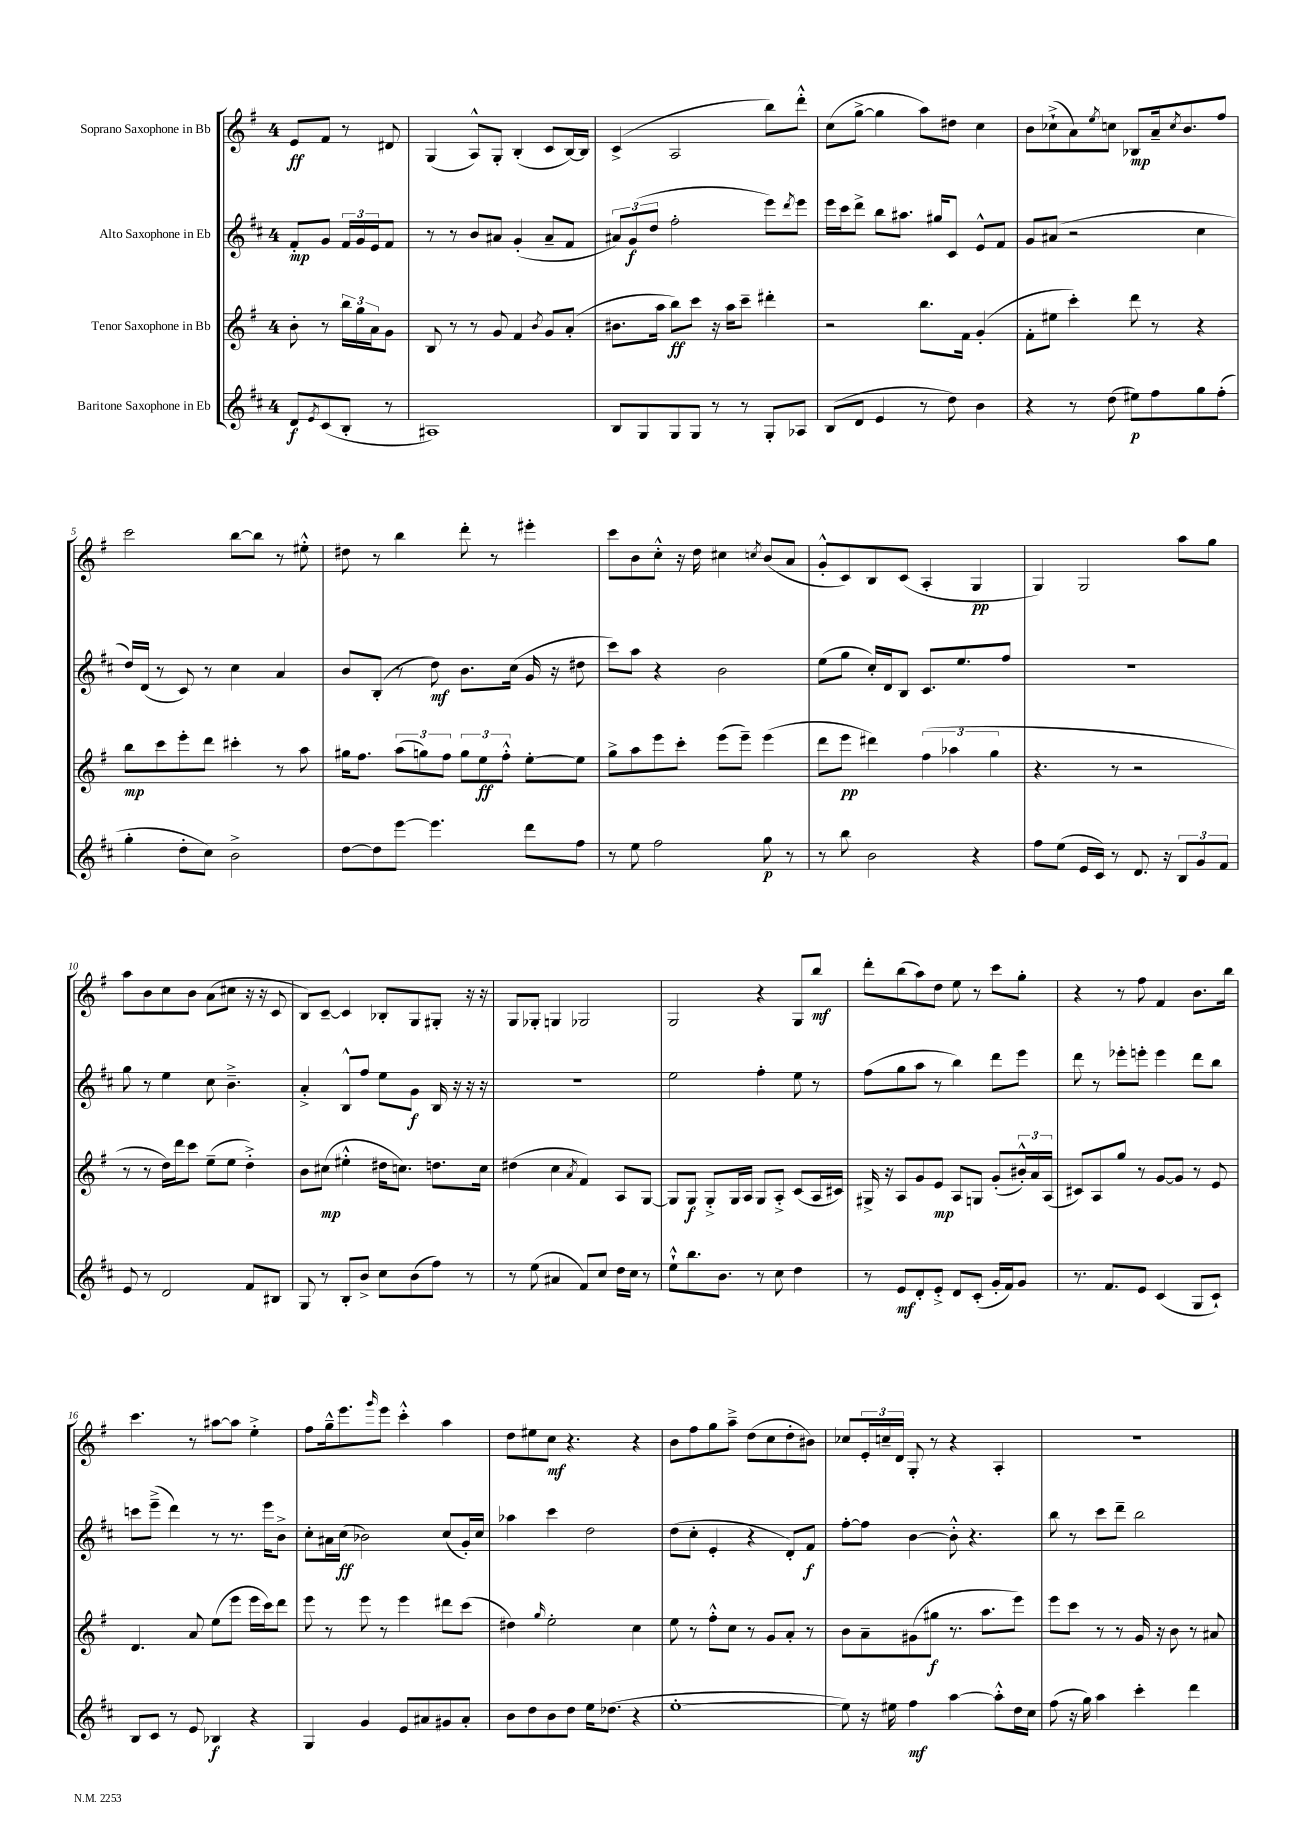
<<
\new StaffGroup <<
\new Staff = "s0" \with { instrumentName = "Soprano Saxophone in Bb" } {
    \clef treble \key g \major \once \override Staff.TimeSignature.style = #'single-digit \time 4/4 \partial 2
    e'8\ff fis'8 r8 dis'8 |
    g4( a8-^) g8-. b4-.( c'8 b16~) b16 |
    c'4->( a2 b''8) d'''8-.-^ |
    c''8( g''8~-> g''4 a''8) dis''8 c''4 |
    b'8 ces''8-!->( a'8) \acciaccatura { e''8 } c''8 bes8\mp a'16-- \acciaccatura { c''8 } b'8. fis''8 |
    c'''2 b''8~ b''8 r8 eis''8-.-^ |
    dis''8 r8 b''4 d'''8-. r8 eis'''4-. |
    c'''8 b'8 c''8-.-^ r16 d''16 cis''4 \acciaccatura { c''8 } b'8( a'8 |
    g'8-.-^ c'8) b8 c'8( a4-. g4\pp |
    g4) g2 a''8 g''8 |
    a''8 b'8 c''8 b'8 a'8( cis''8 r16 r16 c'8 |
    b8) c'8~-- c'4 bes8-. g8 gis8-. r16 r16 |
    g8 ges8-. g4 ges2 |
    g2 r4 g8 b''8\mf |
    d'''8-. b''8( a''8) d''8 e''8 r8 c'''8 g''8-. |
    r4 r8 fis''8 fis'4 b'8. b''16 |
    c'''4. r8 ais''8~ ais''8 e''4-.-> |
    fis''8 g''16---^ e'''8. \grace { g'''16 } e'''8 c'''4-.-^ a''4 |
    d''8 eis''8 c''8\mf r4. r4 |
    b'8 fis''8 g''8 a''8---> d''8( c''8 d''8-. bis'8) |
    ces''8 \tuplet 3/2 { e'16-. c''16-- d'16 } g8-. r8 r4 a4-. |
    R1 \bar "|." |
}
\new Staff = "s1" \with { instrumentName = "Alto Saxophone in Eb" } {
    \clef treble \key d \major \once \override Staff.TimeSignature.style = #'single-digit \time 4/4 \partial 2
    fis'8-.\mp g'8 \tuplet 3/2 { fis'16 g'16 e'16 } fis'8 |
    r8 r8 b'8 ais'8 g'4-.( ais'8-- fis'8 |
    \tuplet 3/2 { ais'8) g'8\f( d''8 } fis''2-. e'''8) \acciaccatura { d'''8 } e'''8 |
    e'''16 cis'''16 d'''8-> b''8 ais''8. gis''16 cis'8 e'8-^ fis'8 |
    g'8 ais'8( r2 cis''4 |
    d''16) d'16( r8 cis'8) r8 cis''4 a'4 |
    b'8 b8-.( r8 d''8\mf) b'8. cis''16( g'16 r16 dis''8 |
    cis'''8) a''8 r4 b'2 |
    e''8( g''8 cis''16-.) d'16 b8 cis'8. e''8. fis''8 |
    R1 |
    g''8 r8 e''4 cis''8 b'4.---> |
    a'4-.-> b8-^ fis''8 e''8 g'8\f b16 r16 r16 r16 |
    R1 |
    e''2 fis''4-. e''8 r8 |
    fis''8( g''8 a''8 r8 b''4) d'''8 e'''8 |
    d'''8 r8 ees'''8-. e'''8-. e'''4 d'''8 b''8 |
    c'''8 e'''8--->( d'''4) r8 r8. e'''16 b'8-> |
    cis''8-. ais'16 cis''16\ff( bes'2) cis''8( g'16-.) cis''16 |
    aes''4 cis'''4 d''2 |
    d''8( cis''8-. e'4-. r4 d'8-.) fis'8\f |
    fis''8~-. fis''8 b'4~ b'8-.-^ r4. |
    b''8 r8 cis'''8 d'''8-- b''2 \bar "|." |
}
\new Staff = "s2" \with { instrumentName = "Tenor Saxophone in Bb" } {
    \clef treble \key g \major \once \override Staff.TimeSignature.style = #'single-digit \time 4/4 \partial 2
    b'8-. r8 \tuplet 3/2 { b''16 g''16 a'16 } g'8 |
    b8 r8 r8 g'8 fis'4 \acciaccatura { b'8 } g'8 a'8-.( |
    bis'8. a''16 b''8\ff) c'''8 r16 a''16 c'''8-- dis'''4-. |
    r2 b''8. fis'16 g'4-.( |
    fis'8-. eis''8 c'''4-.) d'''8 r8 r4 |
    b''8\mp c'''8 e'''8-. d'''8 cis'''4-. r8 a''8 |
    gis''16 fis''8. \tuplet 3/2 { a''8( g''8) fis''8 } \tuplet 3/2 { g''8 e''8\ff fis''8-.-^ } e''8~-. e''8 |
    g''8-> a''8 e'''8 c'''8-. e'''8( e'''8--) e'''4( |
    d'''8 e'''8\pp dis'''4) \tuplet 3/2 { fis''4( aes''4 g''4 } |
    r4. r8 r2 |
    r8 r8 d''16) d'''16 c'''8 e''8--( e''8 d''4-.->) |
    b'8 cis''8\mp( eis''4-.-^ dis''16 c''8.) d''8. c''16 |
    dis''4( c''4 \acciaccatura { a'8 } fis'4) a8 g8~ |
    g8 g8\f g8-.-> g16 a16 g8 a8-.-> c'8( a16 cis'16) |
    gis16-> r16 a8 g'8 e'8\mp a8 g8 g'8-.( \tuplet 3/2 { bis'16-.-^) a'16 a16( } |
    cis'8) a8 g''8 r8 g'8~ g'8 r8 e'8 |
    d'4. a'8 e''8( e'''8 e'''16 c'''16) d'''8 |
    e'''8 r8 e'''8 r8 e'''4 dis'''8 c'''8( |
    dis''4) \grace { g''16 } e''2-. c''4 |
    e''8 r8 fis''8-.-^ c''8 r8 g'8 a'8-. r8 |
    b'8 a'8-- gis'8( gis''8\f r8. a''8. e'''8) |
    e'''8 c'''8 r8 r8 g'16 r16 b'8 r8 ais'8 \bar "|." |
}
\new Staff = "s3" \with { instrumentName = "Baritone Saxophone in Eb" } {
    \clef treble \key d \major \once \override Staff.TimeSignature.style = #'single-digit \time 4/4 \partial 2
    d'8\f \acciaccatura { e'8 } cis'8( b8-. r8 |
    ais1) |
    b8 g8 g8 g8 r8 r8 g8-. aes8 |
    b8( d'8 e'4 r8 d''8) b'4 |
    r4 r8 d''8( eis''8\p) fis''8 g''8 fis''8-.( |
    g''4-. d''8-. cis''8) b'2-> |
    d''8~ d''8 e'''8~ e'''4. d'''8 fis''8 |
    r8 e''8 fis''2 g''8\p r8 |
    r8 b''8 b'2 r4 |
    fis''8 e''8( e'16 cis'16) r8 d'8. r16 \tuplet 3/2 { b8 g'8 fis'8 } |
    e'8 r8 d'2 fis'8 bis8 |
    g8 r8 b8-. b'8-> cis''8 b'8( fis''8) r8 |
    r8 e''8( ais'4 fis'8) cis''8 d''16 cis''16 r8 |
    e''8-!-^ b''8. b'8. r8 cis''8 d''4 |
    r8 e'8\mf d'8-. e'8-.-> d'8 cis'8-.( g'16-. fis'16) g'8 |
    r8. fis'8. e'8 cis'4( g8 cis'8-!) |
    b8 cis'8 r8 e'8 bes4\f r4 |
    g4 g'4 e'8 ais'8 gis'8 ais'8-. |
    b'8 d''8 b'8 d''8 e''16 des''8.( r4 |
    e''1~-. |
    e''8) r16 eis''16 fis''4\mf a''4~ a''8-.-^ d''16 cis''16 |
    fis''8( r16 g''16) a''4 cis'''4-. d'''4 \bar "|." |
}
>>
>>
